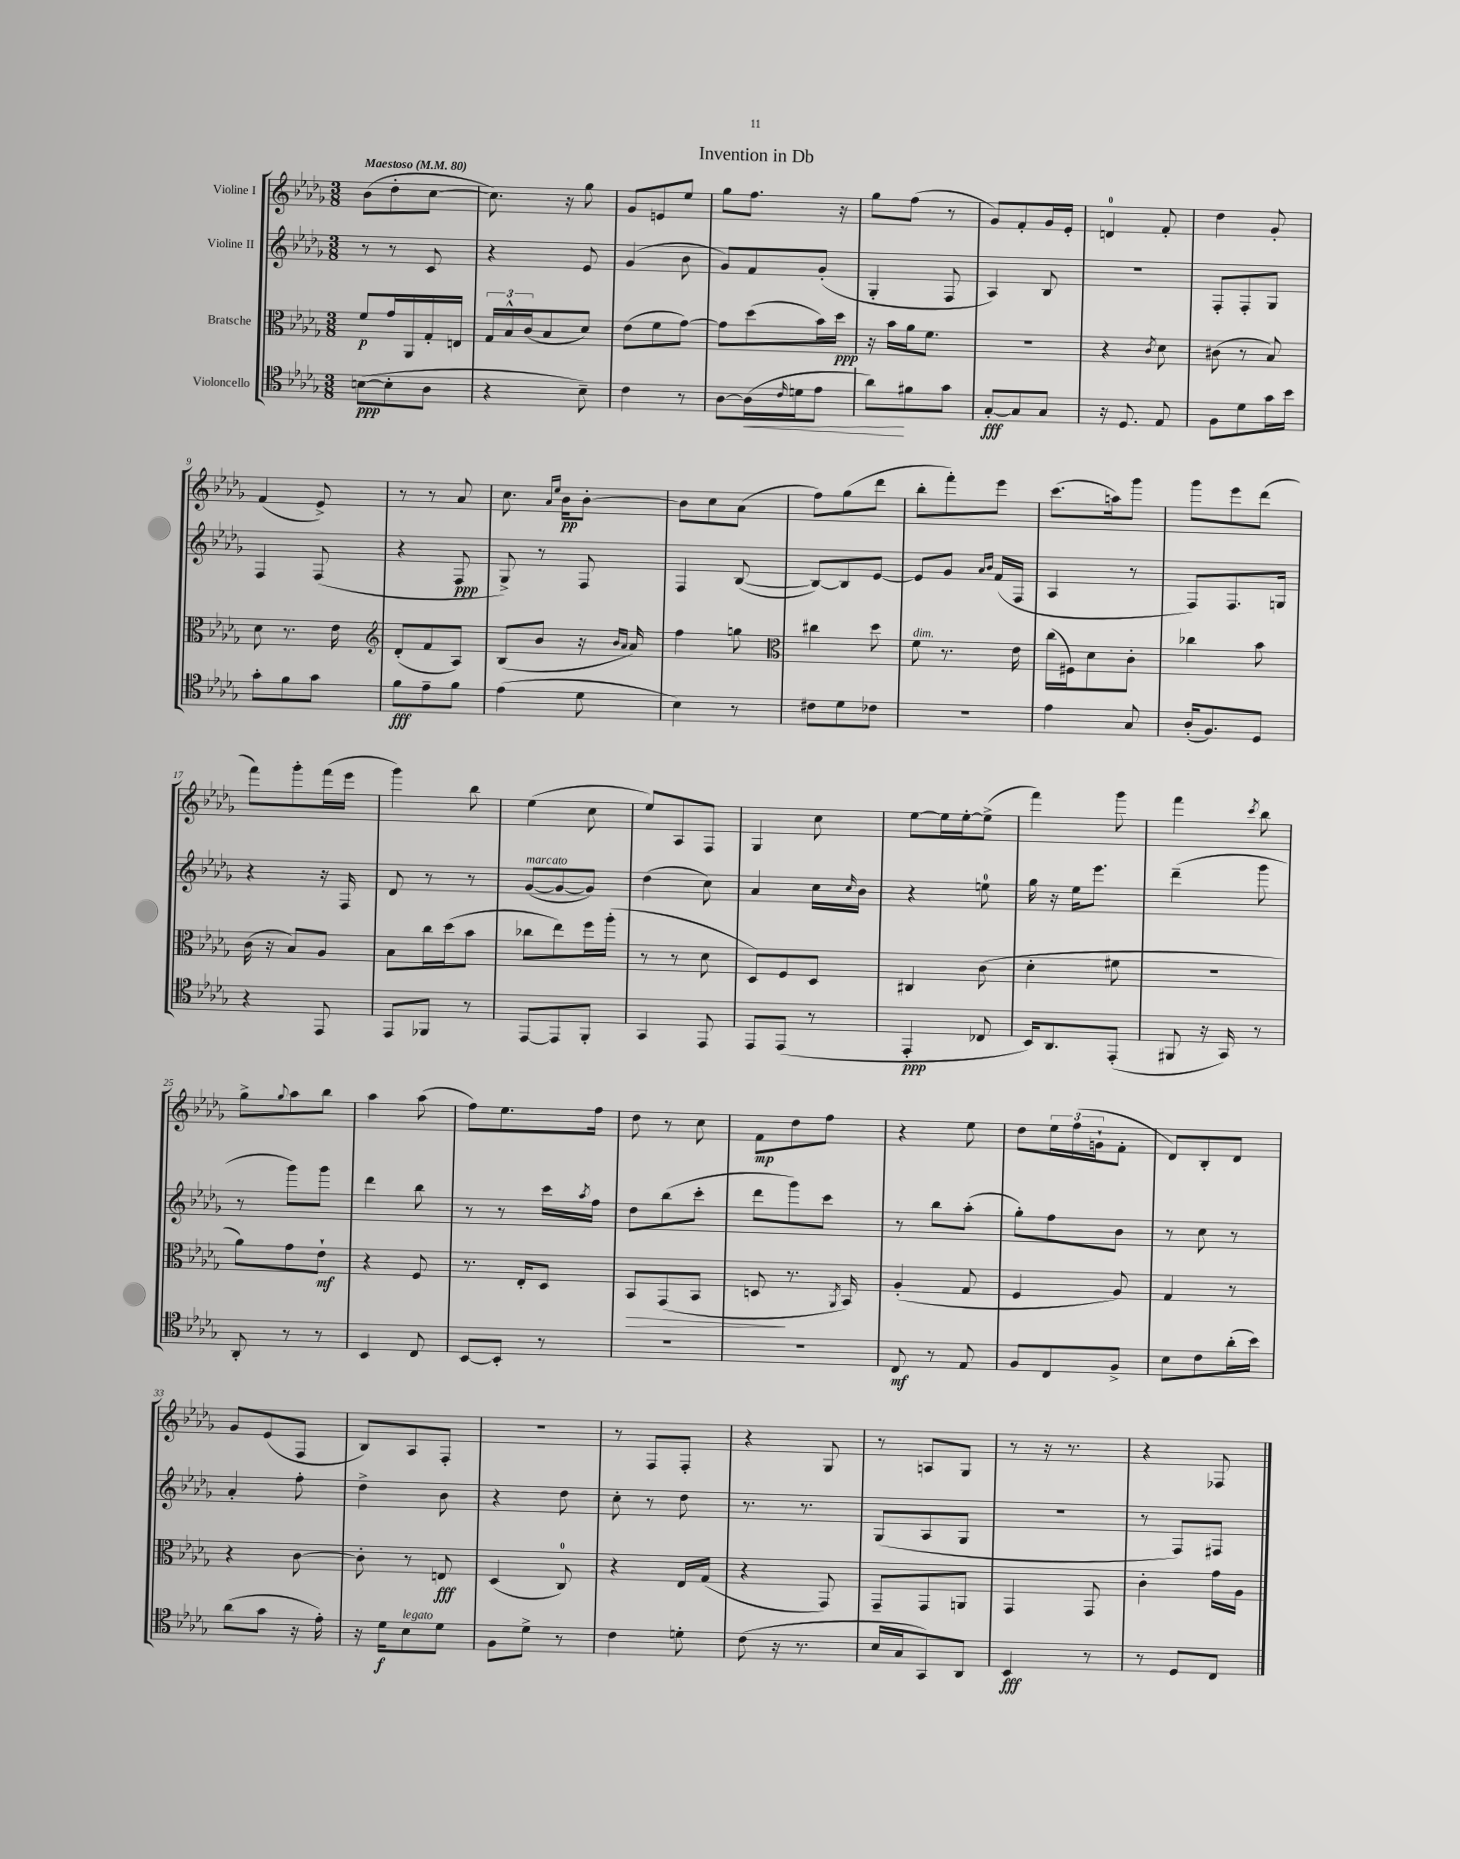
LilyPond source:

\header { title = "Invention in Db" }
<<
\new StaffGroup <<
\new Staff = "s0" \with { instrumentName = "Violine I" } {
    \clef treble \key des \major \numericTimeSignature \time 3/8 \tempo "Maestoso" 4 = 80
    bes'8( des''8-. c''8~ |
    c''8.) r16 ges''8 |
    ges'8 e'8 ees''8 |
    ges''8 f''8. r16 |
    ges''8 f''8( r8 |
    ges'8) f'8-. ges'16 ees'16-. |
    d'4-0 f'8-. |
    des''4 ges'8-. |
    f'4( ees'8->) |
    r8 r8 aes'8 |
    c''8. \grace { aes'16 ees''16 } bes'16\pp bes'8~-. |
    bes'8 c''8 aes'8( |
    f''8) ges''8( des'''8 |
    bes''8-. f'''8-.) ees'''8 |
    c'''8.( a''16) ges'''8 |
    ges'''8 ees'''8 des'''8( |
    f'''8) ges'''8-. f'''16( ees'''16 |
    ges'''4) bes''8 |
    ees''4( c''8 |
    ees''8) aes8 f8 |
    ges4 c''8 |
    ees''8~ ees''16 ees''16~-. ees''8->( |
    f'''4) ges'''8 |
    f'''4 \acciaccatura { c'''8 } bes''8 |
    ges''8-> \appoggiatura { ges''8 } aes''8 bes''8 |
    aes''4 aes''8( |
    f''8) ees''8. f''16 |
    des''8 r8 c''8 |
    f'8\mp des''8 f''8 |
    r4 ees''8 |
    des''8 \tuplet 3/2 { ees''16 f''16( g'16-! } f'8-. |
    des'8) bes8-. des'8 |
    ges'8 ees'8( f8 |
    bes8) aes8 f8-. |
    R4. |
    r8 f8 f8-. |
    r4 ges8 |
    r8 a8 ges8 |
    r8 r16 r8. |
    r4 fes8 \bar "|." |
}
\new Staff = "s1" \with { instrumentName = "Violine II" } {
    \clef treble \key des \major \numericTimeSignature \time 3/8
    r8 r8 c'8 |
    r4 ees'8 |
    ges'4( bes'8 |
    ges'8) f'8 ges'8-.( |
    ges4-. f8 |
    aes4) bes8 |
    R4. |
    f8-. f8-. ges8 |
    f4 f8( |
    r4 f8\ppp |
    ges8->) r8 f8 |
    f4 bes8~( |
    bes8~) bes8 ees'8~ |
    ees'8 ges'8 \grace { aes'16 bes'16 } f'16( f16 |
    aes4 r8 |
    f8) f8. g16 |
    r4 r16 f16 |
    des'8 r8 r8 |
    ges'8~^\markup { \italic "marcato" }( ges'8~ ges'8) |
    des''4( c''8) |
    aes'4 c''16 \grace { c''16 } bes'16 |
    r4 e''8-0 |
    ges''16 r16 ees''16 ees'''8. |
    des'''4--( ges'''8 |
    r8 ges'''8) ges'''8 |
    des'''4 bes''8 |
    r8 r8 c'''16 \acciaccatura { aes''8 } f''16 |
    des''8 bes''8( c'''8-. |
    des'''8 ges'''8) c'''8 |
    r8 bes''8 aes''8-.( |
    ges''8-.) f''8 bes'8 |
    r8 c''8 r8 |
    aes'4-. f''8-. |
    des''4-> bes'8 |
    r4 des''8 |
    c''8-. r8 des''8 |
    r8. r8. |
    ges8( aes8 ges8 |
    R4. |
    r8 f8) fis8 \bar "|." |
}
\new Staff = "s2" \with { instrumentName = "Bratsche" } {
    \clef alto \key des \major \numericTimeSignature \time 3/8
    f'8\p ges'16 aes,16 ges16-. e16 |
    \tuplet 3/2 { ges16 bes16-^ c'16( } bes8 des'8) |
    ees'8( f'8 ges'8~) |
    ges'8 des''8( bes'16) des''16\ppp |
    r16 bes'16 aes'16 f'8. |
    R4. |
    r4 \acciaccatura { c'8 } des'8 |
    cis'8( r8 bes8) |
    des'8 r8. ees'16 |
    \clef treble des'8-.( f'8 aes8) |
    bes8( bes'8 r16 \grace { bes'16 aes'16 } aes'16) |
    f''4 g''8 |
    \clef alto cis''4 des''8 |
    f'8^\markup { \italic "dim." } r8. ees'16 |
    c''16( fis16) des'8 c'8-. |
    ces''4 bes'8 |
    c'16( r16 bes8) aes8 |
    bes8 c''16 des''16( bes'8 |
    ces''8 ees''8) f''16 aes''16-.( |
    r8 r8 des'8 |
    des8) f8 des8 |
    cis4 c'8( |
    des'4-. fis'8 |
    R4. |
    aes'8) ges'8 ees'8-!\mf |
    r4 f8 |
    r8. ees16-. des8 |
    bes,8\> ges,8( bes,8 |
    d8\! r8. \acciaccatura { aes,8 } bes,16) |
    aes4-.( ges8 |
    f4 aes8) |
    ges4 r8 |
    r4 c'8~ |
    c'8-. r8 e8\fff |
    des4( c8-0) |
    r4 ees16 ges16( |
    r4 ges,8) |
    ges,8-- ges,8 a,8 |
    ges,4 ges,8 |
    c'4-. ges'16 aes16 \bar "|." |
}
\new Staff = "s3" \with { instrumentName = "Violoncello" } {
    \clef tenor \key des \major \numericTimeSignature \time 3/8
    b8~\ppp( b8-. aes8 |
    r4 bes8--) |
    c'4 r8 |
    aes8~ aes16\<( \grace { c'16 } d'16 ees'8 |
    aes'8\!) fis'8 ges'8 |
    ges8~-.\fff ges8 ges8 |
    r16 des8. ees8 |
    f8 des'8 ges'16 bes'16 |
    ges'8-. f'8 ges'8 |
    f'8\fff ees'8-- f'8 |
    ees'4( des'8 |
    bes4) r8 |
    cis'8 des'8 ces'8 |
    R4. |
    ees'4 ges8 |
    aes16-.( f8.) des8 |
    r4 ees,8 |
    ees,8 fes,8 r8 |
    ees,8~ ees,8 f,8-. |
    ges,4 ees,8 |
    ees,8 ees,8( r8 |
    ees,4-.\ppp ces8 |
    bes,16) aes,8. ees,8-.( |
    fis,8 r16 ges,16) r8 |
    aes,8-. r8 r8 |
    bes,4 c8 |
    bes,8~ bes,8-. r8 |
    R4. |
    R4. |
    c8\mf r8 ees8 |
    f8 c8 f8-> |
    bes8 c'8 aes'16-.( bes'16) |
    aes'8( ges'8 r16 ees'16-.) |
    r16 des'16\f bes8^\markup { \italic "legato" } des'8 |
    f8 des'8-> r8 |
    c'4 d'8-. |
    c'8( r16 r8. |
    bes16 ges16 ges,8) aes,8 |
    bes,4\fff r8 |
    r8 des8 c8 \bar "|." |
}
>>
>>
